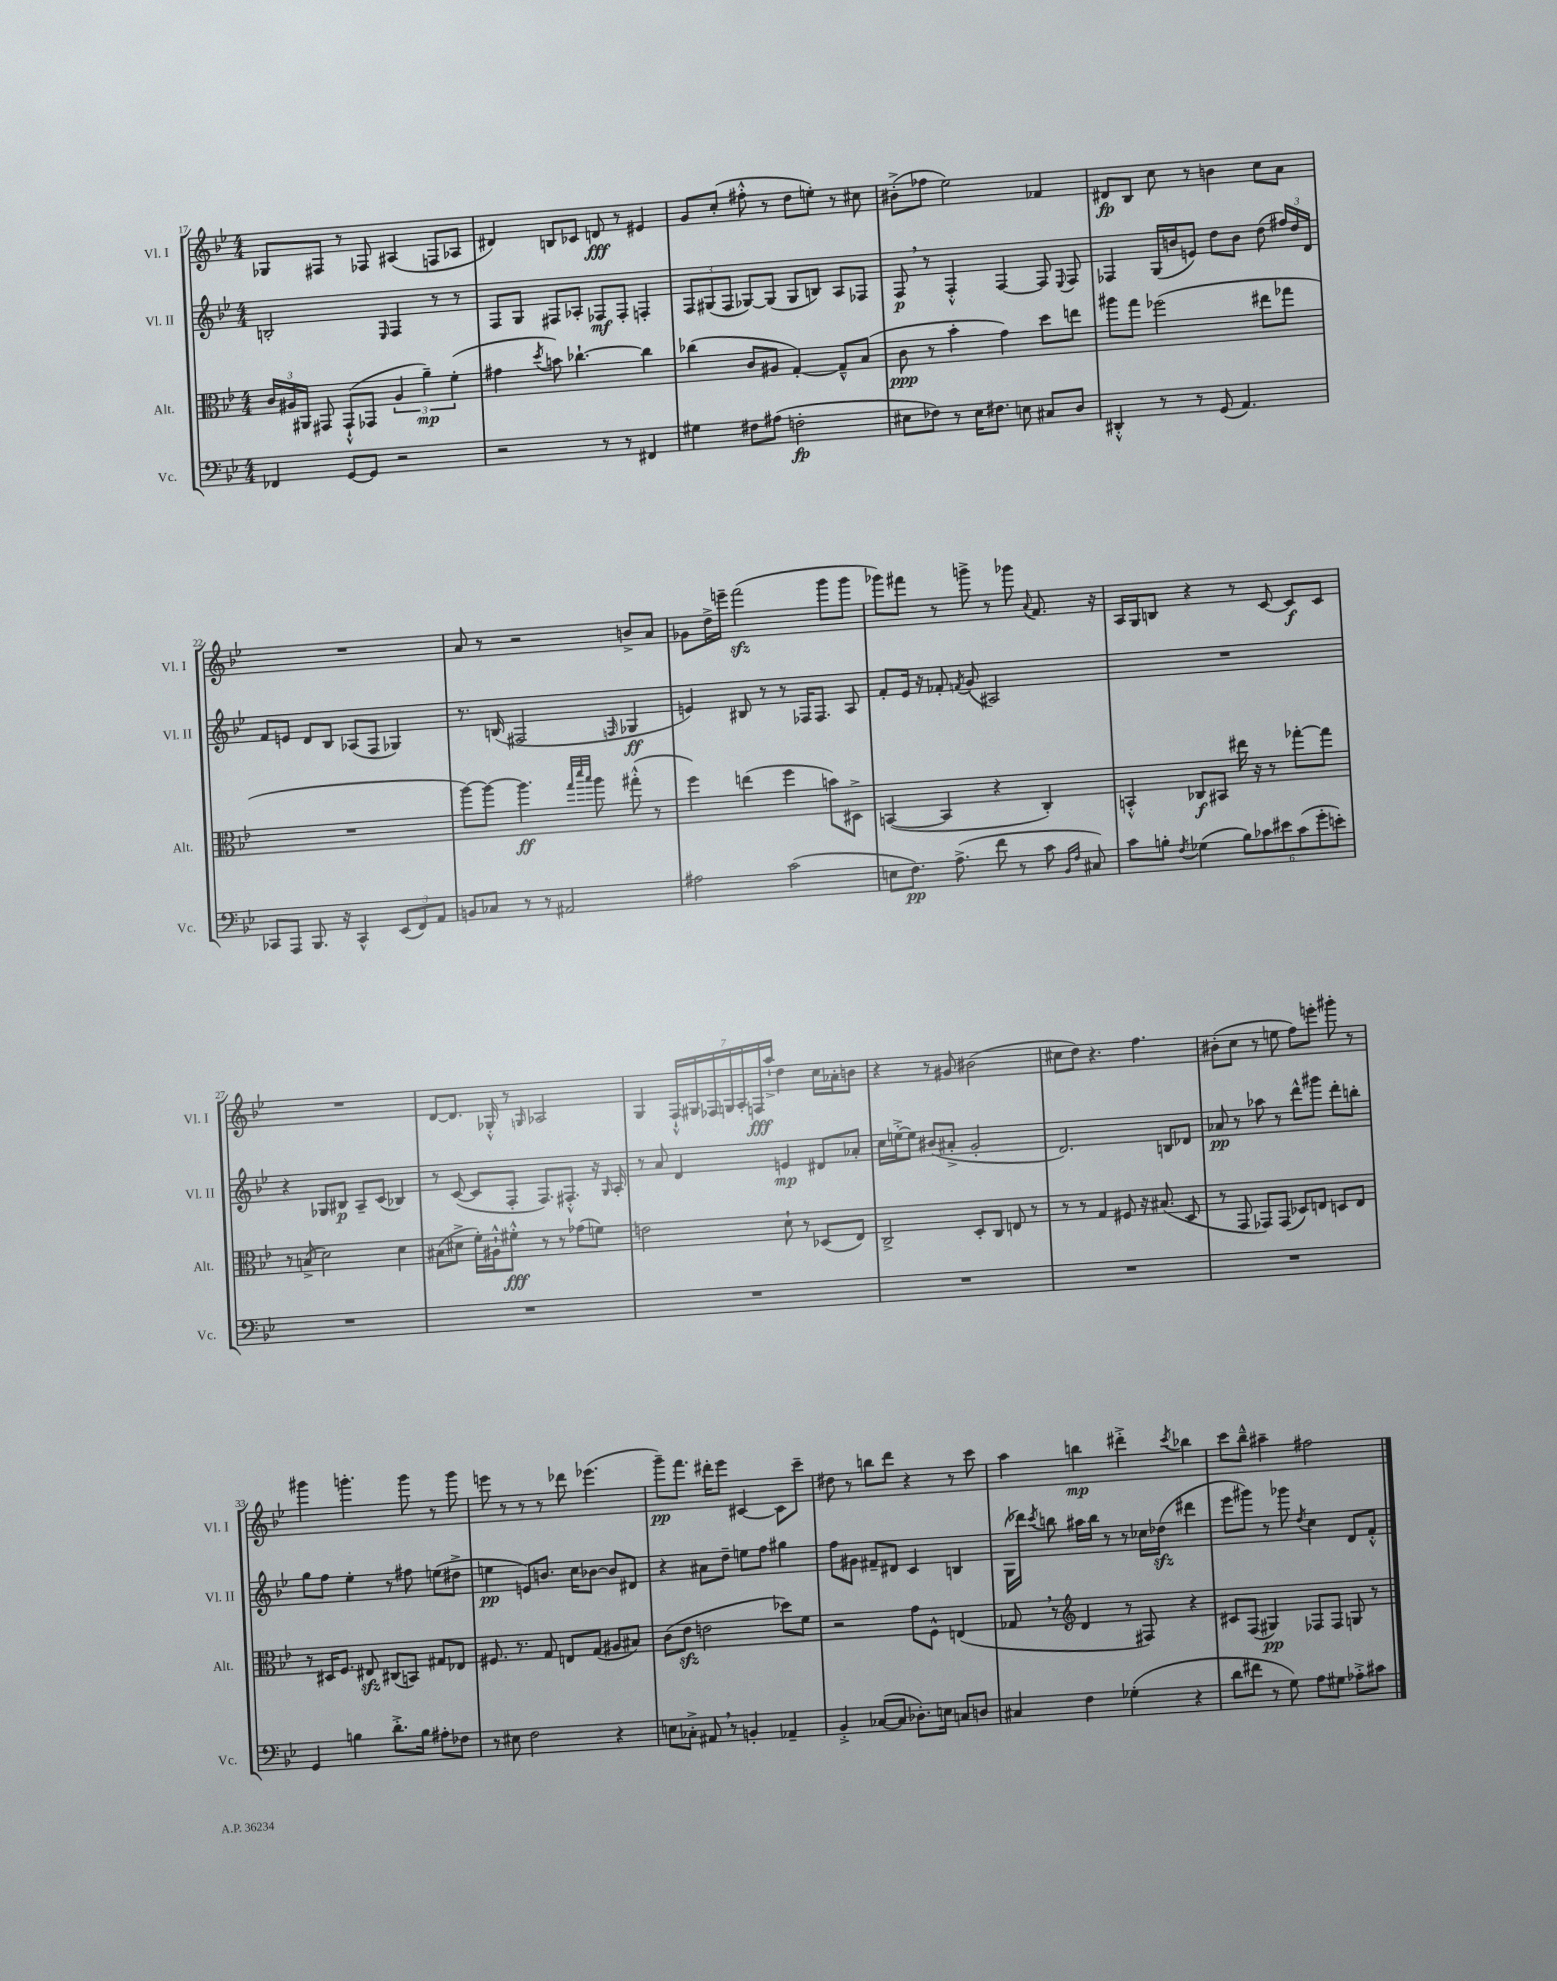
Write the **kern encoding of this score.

**kern	**kern	**kern	**kern
*staff4	*staff3	*staff2	*staff1
*clefF4	*clefC3	*clefG2	*clefG2
*k[b-e-]	*k[b-e-]	*k[b-e-]	*k[b-e-]
*M4/4	*M4/4	*M4/4	*M4/4
4FF-/	24c/LL	2B'/	8G-/L
.	24A#/	.	.
.	24AA#/JJ	.	.
.	8GG#/	.	8F#/J
[8GG/L	(8GG#`^^/L	.	8r
8GG/]J	8GG-/J	.	8F-/
.	.	16qqE-/	.
2r	6A#/	4F/	(4A#/
.	6a~\)	.	.
.	.	8r	8F/L
.	(6f'\	.	.
.	.	8r	8A-/J
=	=	=	=
2r	4g#\	8F/L	4d#/)
.	.	8G/J	.
.	8qdd/	.	.
.	8b\)	8F#/L	8B/L
.	[4.cc-`\	8A-'/J	8c-/J
8r	.	8F-/L	8d/
8r	.	8F-'/J	8r
4FF#/	4cc-\]	4F'/	4e#/
=	=	=	=
4G#\	(4cc-\	12F/L	8g/L
.	.	(12G#/	.
.	.	.	(8cc'/J
.	.	12F/J	.
8F#\L	8c/L	[8G-/L)	8ff#'^^\
(8A#\J	8A#/J	(8G-/]J	8r
2F'\	[4G'/)	8G-/L	8dd\L
.	.	8B/J)	8ee'\J)
.	8G~^^/]L	8A/L	8r
.	(8B-/J	8F-/J	8cc#\
=	=	=	=
8E#\L	8c\	8F/	(8b#'^\L
8F-\J)	8r	8r	8ff-\J
8r	4b-'\	4F'^^/	2ee-\)
16E#\LK	.	.	.
8.F#\J	.	.	.
.	4g\)	[4F/	.
8E\	.	.	.
8C#/L	8dd\L	8F/]	4f-/
.	.	8qqE-/	.
8D/J	8ee\J	8F/	.
=	=	=	=
4DD#'^^/	8aa#\L	4F-/	8d#/L
.	8gg\J	.	8B-/J
8r	(2ff-\	(16G/LL	8cc\
.	.	16b/J	.
8r	.	8e/J)	8r
(8GG/	.	8dd\L	4b\
4.AA/)	.	8b\J	.
.	8ee#\L	(8dd\	8cc\L
.	8gg-\J	24ff#/LL)	8a\J
.	.	24dd/	.
.	.	24d/JJ	.
=	=	=	=
8CC-/L	1r	8f/L	1r
8AAA/J	.	8e/J	.
8.BBB-/	.	8d/L	.
.	.	8B-/J	.
16r	.	.	.
4CC-^^/	.	(8A-/L	.
.	.	8F/J	.
(12EE-/L	.	4G-/)	.
12FF/)	.	.	.
12AA/J	.	.	.
=	=	=	=
8BB/L	[8aa\L)	8.r	8a/
8C-/J	8aa\_J	.	8r
.	.	(16B/	.
8r	4.aa\]	2F#/	2r
8r	.	.	.
2AA#/	.	.	.
.	32qqgg/LLL	.	.
.	32qqddd/	.	.
.	32qqbb-/JJJ	.	.
.	8aa\	.	.
.	.	16qqF/	.
.	(8gg#'^^\	4G-/	8b^/L
.	8r	.	8a/J
=	=	=	=
2A#\	4ff\)	4e/)	8g-\L
.	.	.	16dd^\L
.	.	.	16eee~\JJ
.	(4ee\	8B#/	(2fff\
.	.	8r	.
(2c\	4ff\	8r	.
.	.	16F-/LK	.
.	.	8.F-/J	.
.	8b\L)	.	8ggg\L
.	8D#^\J	8A/	8ggg\J
=	=	=	=
8E\L	([4BB/	8f'/L	8ggg-\L)
8.F\J)	.	16e-/Jk	8fff#\J
.	.	16r	.
.	4BB/]	8f-'/	8r
(8.A^\	.	.	.
.	.	8qf/	.
.	.	(8g/	8ggg^\
8f\	4r	2A#/)	8r
8r	.	.	8ggg-\
.	.	.	8qqa/
8c\	4C'/)	.	8.f/
16qqBB-/LL	.	.	.
16qqF/JJ	.	.	.
8C#/)	.	.	.
.	.	.	16r
=	=	=	=
8c\L	4BB'^^/	1r	16A/LL
.	.	.	16G/J
8B'\J	.	.	8B/J
8qF/	.	.	.
(4G-\	8C-/L	.	4r
.	8BB#/J	.	.
12B\L)	16ee#\	.	8r
.	16r	.	.
12c-\	.	.	.
.	8r	.	[8c/
12e#\	.	.	.
(12c-\	[8gg-'\L	.	8c/]L
12g'\	.	.	.
.	8gg-\]J	.	8c/J
12e'\J)	.	.	.
=	=	=	=
1r	8r	4r	1r
.	(8B^/	.	.
.	2d\)	8G-/L	.
.	.	8B#/J	.
.	.	8A~/L	.
.	.	(8c/J	.
.	4d\	4B-/)	.
=	=	=	=
1r	(8B#\L	8r	[8d/L
.	8d#^\J	([8c/	8.d/]J
.	16f'\LL)	8c/]L	.
.	16A#`^^\J	.	16G-'^^/
.	8f#'^^\J	8F'/J	8r
.	.	.	16qqG/
.	8r	8.F/L)	2A-/
.	8r	.	.
.	.	8.F#'^^/J	.
.	(8g-\L	.	.
.	8f\J)	16r	.
.	.	16qqG/	.
.	.	16A'/	.
=	=	=	=
1r	2e\	8r	4G/
.	.	8a/	.
.	.	4d/	28F`^^/LL
.	.	.	28G#/
.	.	.	28F-/
.	.	.	28G/
.	.	.	28A'/
.	.	.	28F/
.	.	.	28aa`^/JJ
.	8d`\	4e/	4dd\
.	8r	.	.
.	(8D-/L	8d#/L	16cc\LL
.	.	.	16a-'\J
.	8E-/J)	8a-'/J	8b\J
=	=	=	=
1r	2C^/	16cc\LL	4r
.	.	[16ee'^\J	.
.	.	8ee\]J	.
.	.	(8b#/L	8r
.	.	8a#'^/J	8g#/
.	8D'/L	2g'/	(2b#\
.	8C/J	.	.
.	8E/	.	.
.	8r	.	.
=	=	=	=
1r	8r	2.d/)	8cc#\L
.	8r	.	8dd\J)
.	4G/	.	4.r
.	8F#/	.	.
.	16r	.	4.ff\
.	(8.B#/	.	.
.	.	8B/L	.
.	8D/	8d-/J	.
=	=	=	=
1r	8r	8a-/	(8b#'\L
.	8GG/	8r	8cc\J
.	8GG-/L)	8aa-\	8r
.	(8GG-/J	8r	8ee\
.	8D-/L)	8ddd^^\L	8ff\L)
.	8E/J	8ggg#\J	8eee'\J
.	8D/L	8ddd'\L	8ggg#'\
.	8E/J	8bb'\J	8r
=	=	=	=
4GG/	8r	8gg\L	4ggg#\
.	16D#/LK	8ff\J	.
.	8.F/J	.	.
4B\	.	4ee-'\	4.ggg'\
.	8E#/	.	.
8.d'^\L	(8C#/L	8r	.
.	8BB/J)	8ff#\	8ggg\
16B\Jk	.	.	.
8A#'\L	8G#/L	(8ee\L	8r
8F-\J	8E-/J	8dd#^\J	8ggg\
=	=	=	=
8r	8.F#/	4ee\	8eee\
8E#\	.	.	8r
.	8.r	.	.
2F\	.	8e/L)	8r
.	8G/	8.b/J	8r
.	8E/L	.	8ddd-\
.	.	16cc\LK	.
.	(8G/J	[8b-\J	(4.eee-\
4r	8A#/L	8b-/]L	.
.	8B#/J)	8d#/J	.
=	=	=	=
8E\L	(8c\L	4r	8ggg~\L)
8C-'^\J	8e-\J	.	8.fff\J
8AA#/	2e\	8a#\L	.
.	.	.	16ddd#'\LK
8r	.	8dd~\J	8eee-\J
4BB'/	.	8ee\L	[4c#/
.	.	8ff\J	.
4AA-~/	8dd-\L)	4gg#\	8c#\]L
.	8f\J	.	8ccc~\J
=	=	=	=
4BB-'^/	2r	8ff\L	8dd#\
.	.	8g#\J	8r
([8C-/L	.	8f#~/L	8bb\L
8C-/]J	.	8d#/J	8ddd\J
8.D-'\L)	8g\L	4c/	4r
.	8F^^\J	.	.
16E\Jk	.	.	.
8C/L	(4E/	4B/	8r
8D/J	.	.	8ccc\
=	=	=	=
4C#/	8G-/	(16G\LL	4aa\
.	.	16ddd-\JJ)	.
.	.	8qccc/	.
.	8r	8bb\	.
*	*clefG2	*	*
4F\	4d/	16aa#\LL	4bb\
.	.	16bb\JJ	.
.	.	8r	.
(4G-'\	8r	8r	4ddd#'^\
.	8F#/)	16cc-\LL	.
.	.	(16dd-\JJ	.
.	.	.	8qccc/
4r	4r	4ddd#\	4bb-\
=	=	=	=
8d\L	8c#/L	8eee-\L	8ccc\L
8f#\J	(8F/J	8ggg#\J)	8bb-~^^\J
8r	4G#/)	8r	4aa#~\
8G\)	.	8ggg-\	.
.	.	8qdd/	.
8A\L	8F-/L	4cc\	2ff#\
8G#\J	8F-/J	.	.
8A-'^\L	8G/	8d/L	.
8c#\J	8r	8f'^^/J	.
==	==	==	==
*-	*-	*-	*-
